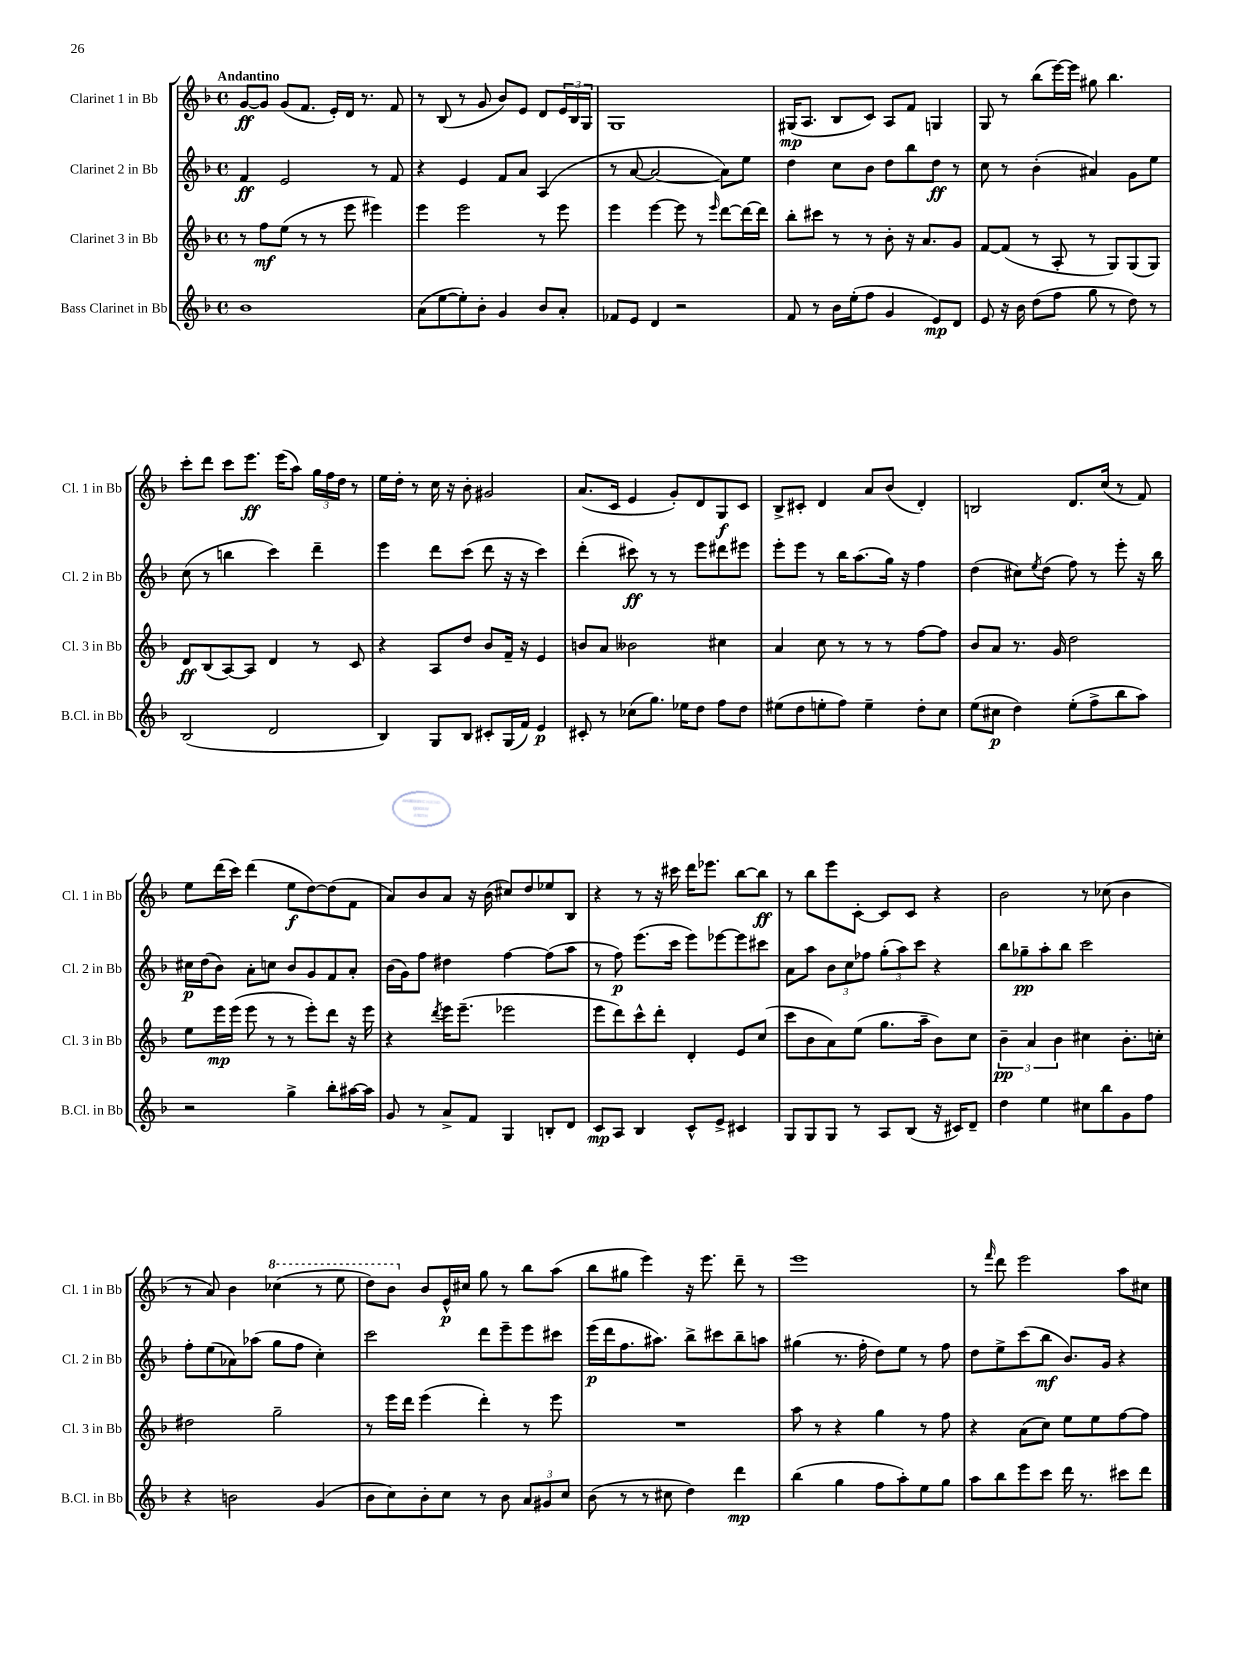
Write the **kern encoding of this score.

**kern	**kern	**kern	**kern
*staff4	*staff3	*staff2	*staff1
*clefG2	*clefG2	*clefG2	*clefG2
*k[b-]	*k[b-]	*k[b-]	*k[b-]
*M4/4	*M4/4	*M4/4	*M4/4
*met(c)	*met(c)	*met(c)	*met(c)
1b-	8r	4f	[8g
.	8ff	.	8g]
.	(8ee	2e	(8g
.	8r	.	8.f
.	8r	.	.
.	.	.	16e')
.	8eee	.	16d
.	.	.	8.r
.	4eee#)	8r	.
.	.	8f	8f
=	=	=	=
(8a	4eee	4r	8r
[8ee	.	.	(8B-
8ee'])	2eee	4e	8r
8b-'	.	.	8g
4g	.	8f	8b-)
.	.	8a	8e
8b-	8r	(4A	8d
8a'	8eee	.	24e
.	.	.	24B-
.	.	.	24G
=	=	=	=
8f-	4eee	8r	1G
8e	.	[8a	.
4d	[4eee	2a_	.
2r	8eee]	.	.
.	8r	.	.
.	16qqeee	.	.
.	[8ddd	8a])	.
.	16ddd_	8ee	.
.	16ddd]	.	.
=	=	=	=
8f	8bb-'	4dd	(16G#
.	.	.	8.A
8r	8ccc#	.	.
16b-	8r	8cc	8B-
(16ee'	.	.	.
8ff	8r	8b-	8c)
4g	8b-'	8dd	8A
.	16r	8bb-	8f
.	8.a	.	.
8e)	.	8dd	4G
8d	8g	8r	.
=	=	=	=
8e	[8f	8cc	8G
16r	(8f]	8r	8r
16b-	.	.	.
(8dd	8r	(4b-'	(8bb-
8ff	8A'	.	[16eee)
.	.	.	16eee]
8gg	8r	4a#)	8gg#
8r	8G)	.	4.bb-
8dd)	(8G	8g	.
8r	8G)	8ee	.
=	=	=	=
(2B-	8d	(8cc	8ccc'
.	(8B-	8r	8ddd
.	[8A)	4bb	8ccc
.	8A]	.	8.eee
2d	4d	4ccc)	.
.	.	.	(16eee
.	.	.	8aa)
.	8r	4ddd~	24gg
.	.	.	24ff
.	.	.	24dd
.	8c	.	8r
=	=	=	=
4B-)	4r	4eee	16ee
.	.	.	16dd'
.	.	.	8r
8G	8A	8ddd	16cc
.	.	.	16r
8B-	8dd	(8ccc	8b-'
8c#'	8b-	8ddd	2g#
(16G	16f~	16r	.
16f)	16r	16r	.
4e	4e	4ccc)	.
=	=	=	=
8c#'	8b	(4ddd'	(8.a
8r	8a	.	.
.	.	.	16c
(8cc-	2b--	8ccc#)	4e
8.gg)	.	8r	.
.	.	8r	8g')
16ee-	.	.	.
8dd	.	8eee	8d
8ff	4cc#	8ddd#	8G
8dd	.	8eee#	8c
=	=	=	=
(8ee#	4a	8eee'	8B-^
8dd	.	8eee	8c#'
8ee'	8cc	8r	4d
8ff)	8r	16bb-	.
.	.	(8.aa	.
4ee~	8r	.	8a
.	8r	16gg)	(8b-
.	.	16r	.
8dd'	[8ff	4ff	4d')
8cc	8ff]	.	.
=	=	=	=
(8ee	8b-	(4dd	2B
8cc#	8a	.	.
4dd)	8.r	8cc#)	.
.	.	8qee	.
.	.	(8dd	.
.	16g	.	.
(8ee'	2dd	8ff)	8.d
8ff^	.	8r	.
.	.	.	(16cc
8bb-	.	8eee'	8r
8aa)	.	16r	8f)
.	.	16bb-	.
=	=	=	=
2r	8ee	16cc#	8ee
.	.	(16dd	.
.	16eee	8b-)	(16ddd
.	(16eee	.	16ccc)
.	8eee	8a'	(4ddd
.	8r	8cc	.
4gg^	8r	8b-	8ee
.	8eee')	8g	[8dd)
8bb-'	8ddd	8f	(8dd]
[16aa#	16r	8a'	8f
16aa#]	16eee	.	.
=	=	=	=
8g	4r	(16b-	8a)
.	.	16g)	.
8r	.	8ff	8b-
.	8qddd	.	.
8a^	16eee	4dd#	8a
.	(8.eee~	.	.
8f	.	.	16r
.	.	.	(16b-
4G	2eee-	[4ff	8cc#)
.	.	.	8dd
8B'	.	(8ff]	8ee-
8d	.	8aa	8B-
=	=	=	=
8c	8eee	8r	4r
8A	8ddd)	8ff)	.
4B-	8ccc^^	(8.eee	8r
.	8ddd'	.	16r
.	.	16ccc	16ccc#
8c^^	4d'	8eee)	16ddd
.	.	.	8.eee-
8e^	.	[8eee-	.
4c#	8e	8eee-]	[8bb-
.	(8cc	8ccc#	8bb-]
=	=	=	=
8G	8ccc	8a	8r
8G	8b-	8aa	8bb-
8G	8a)	12b-	8eee
.	.	12cc	.
8r	(8ee	.	[8c'
.	.	12ff-	.
8A	8.gg	(12gg'	8c]
.	.	12aa)	.
(8B-	.	.	8c
.	.	12ccc	.
.	16aa~	.	.
16r	8b-)	4r	4r
16c#)	.	.	.
8d~	8cc	.	.
=	=	=	=
4dd	6b-~	8bb-	2b-
.	.	8gg-~	.
.	6a	.	.
4ee	.	8aa'	.
.	6b-	.	.
.	.	8bb-	.
8cc#	4cc#	2ccc	8r
8bb-	.	.	(8cc-
8g	8.b-'	.	4b-
8ff	.	.	.
.	16cc'	.	.
=	=	=	=
4r	2dd#	8ff'	8r
.	.	(8ee	8a)
2b	.	8a-)	4b-
.	.	(8aa-	.
.	2gg~	8gg	(4ccc-
.	.	8ff	.
(4g	.	4cc')	8r
.	.	.	8eee
=	=	=	=
8b-	8r	2ccc	8ddd)
8cc)	16eee	.	8bb-
.	16ddd	.	.
8b-'	(4eee	.	8b-
8cc	.	.	16e^^
.	.	.	16cc#
8r	4ddd')	8ddd	8gg
8b-	.	8eee~	8r
12a	8r	8eee	8bb-
12g#	.	.	.
.	8eee	8ccc#	(8aa
12cc	.	.	.
=	=	=	=
(8b-	1r	(16eee	8bb-
.	.	16ddd	.
8r	.	8.ff	8gg#
8r	.	.	4eee)
.	.	8.aa#)	.
8cc#	.	.	.
4dd)	.	8bb-^	16r
.	.	.	8.eee
.	.	8ccc#	.
4ddd	.	8bb-~	8ddd~
.	.	8aa	8r
=	=	=	=
(4bb-	8aa	(4gg#	1eee
.	8r	.	.
4gg	4r	8.r	.
.	.	16ff'	.
8ff	4gg	8dd)	.
8aa')	.	8ee	.
8ee	8r	8r	.
8gg	8ff	8ff	.
=	=	=	=
8aa	4r	8dd	8r
.	.	.	16qqfff
8bb-	.	8ee^	8ddd
8eee	(8a	(8ccc	2eee
8ccc	8cc)	8bb-	.
16ddd	8ee	8.b-)	.
8.r	.	.	.
.	8ee	.	.
.	.	16g	.
8ccc#	[8ff	4r	8aa
8ddd	8ff]	.	8cc#
==	==	==	==
*-	*-	*-	*-
